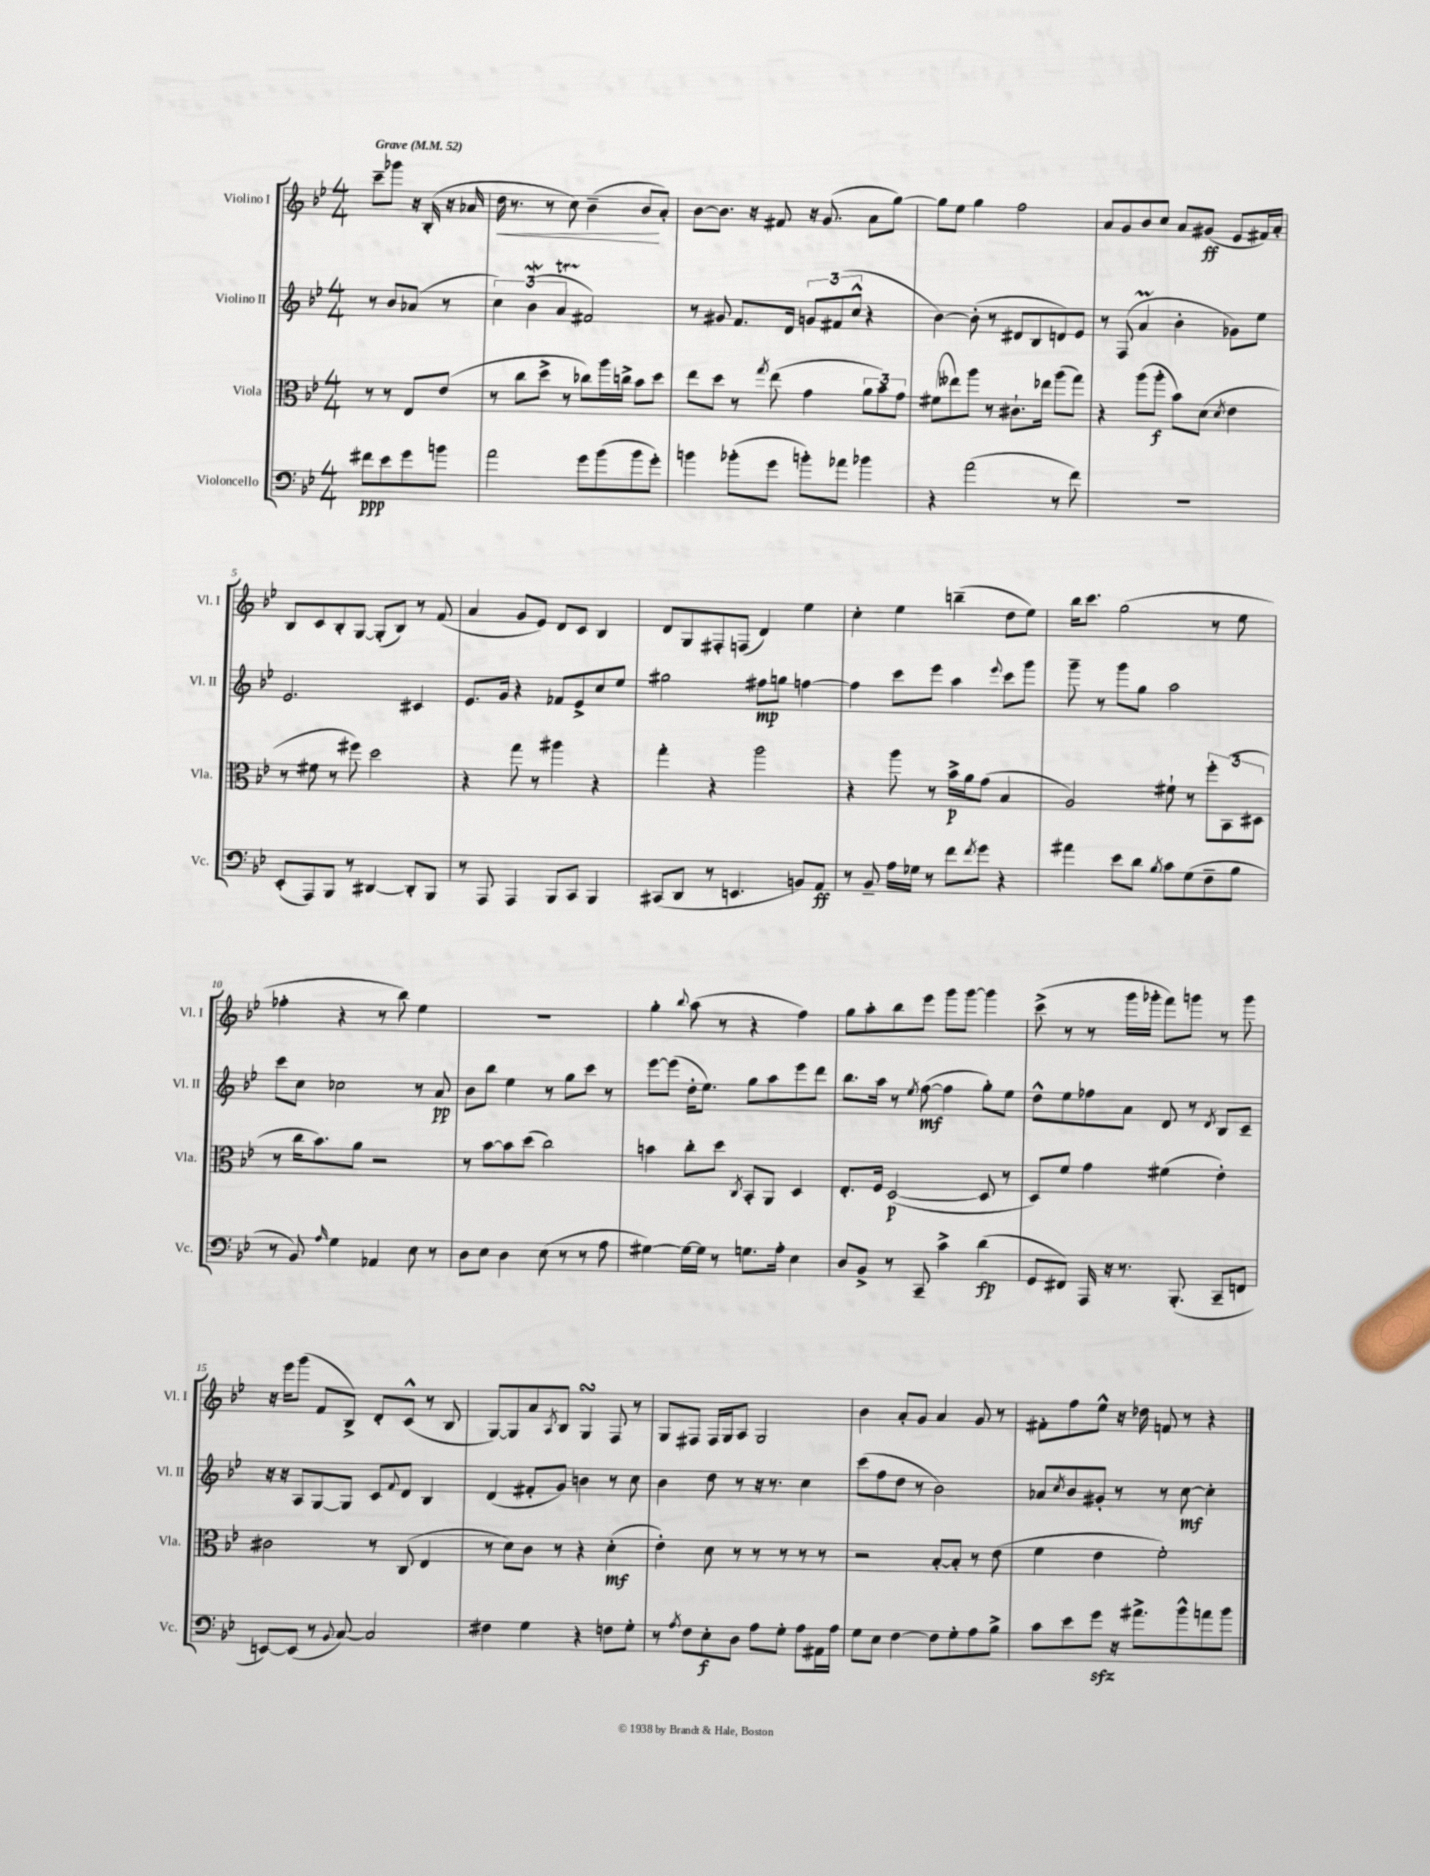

**kern	**dynam	**kern	**dynam	**kern	**dynam	**kern	**dynam
*part4	*part4	*part3	*part3	*part2	*part2	*part1	*part1
*staff4	*staff4	*staff3	*staff3	*staff2	*staff2	*staff1	*staff1
*I"Violoncello	*	*I"Viola	*	*I"Violino II	*	*I"Violino I	*
*I'Vc.	*	*I'Vla.	*	*I'Vl. II	*	*I'Vl. I	*
*clefF4	*	*clefC3	*	*clefG2	*	*clefG2	*
*k[b-e-]	*	*k[b-e-]	*	*k[b-e-]	*	*k[b-e-]	*
*M4/4	*	*M4/4	*	*M4/4	*	*M4/4	*
*MM52	*	*MM52	*	*MM52	*	*MM52	*
=	=	=	=	=	=	=	=
!	!	!	!	!	!	!LO:TX:a:B:t=Grave	!
8f#X\L	ppp	8r	.	8r	.	8ccc~\L	.
8e-\	.	8r	.	8b-/L	.	8ggg-X\J	.
8g\	.	8E-/L	.	(8a-X/J	.	16r	.
.	.	.	.	.	.	(16B-'/	.
8bn\J	.	(8e-/J	.	8r	.	16r	.
.	.	.	.	.	.	16a-X/	.
=1	=1	=1	=1	=1	=1	=1	=1
!	!	!	!	!	!	!	!LO:HP:b
2a\	.	8r	.	6cc\)	.	16dd\	<
.	.	.	.	.	.	8.r	.
.	.	8cc\L	.	.	.	.	.
.	.	.	.	(6b-w\	.	.	.
.	.	8dd^\J	.	.	.	8r	.
.	.	.	.	6at/	.	.	.
.	.	8r	.	.	.	8cc\)	.
8g\L	.	8cc-X\L)	.	2f#X/)	.	(4b-~\	.
(8b-\	.	16aa\L	.	.	.	.	.
.	.	16ccn^\JJ	.	.	.	.	.
8b-\	.	8b-\L	.	.	.	8b-/L	.
8g'\J)	.	8dd\J	.	.	.	8a'/J)	[
=2	=2	=2	=2	=2	=2	=2	=2
4bn\	.	8ee-\L	.	8r	.	[8b-\L	.
.	.	8dd\J	.	8g#X/	.	8.b-\J]	.
(8b-X'\L	.	8r	.	8.f/L	.	.	.
.	.	.	.	.	.	16r	.
.	.	8qgg/	.	.	.	.	.
8g\J	.	(8ee-\	.	.	.	8f#X/	.
.	.	.	.	16d/Jk	.	.	.
8bn'\L)	.	4g\	.	12gn/L	.	16r	.
.	.	.	.	.	.	(8.g/	.
.	.	.	.	(12f#X/	.	.	.
8a-X\J	.	.	.	.	.	.	.
.	.	.	.	12cc^^/J	.	.	.
4b-X\	.	12a\L	.	4r	.	8a\L	.
.	.	12b-\)	.	.	.	.	.
.	.	.	.	.	.	[8gg\J)	.
.	.	12g\J	.	.	.	.	.
=3	=3	=3	=3	=3	=3	=3	=3
4r	.	(8f#X\L	.	[4b-\)	.	8gg\L]	.
.	.	8ee--X\)	.	.	.	8ee-\J	.
(2a\	.	8aa\J	.	(8b-'\]	.	4gg\	.
.	.	8r	.	8r	.	.	.
.	.	8.c#X`\L	.	8d#X/L	.	2ff\	.
.	.	.	.	8B-/	.	.	.
.	.	16ee-X\Jk	.	.	.	.	.
8r	.	(8aa\L	.	8dn/)	.	.	.
8f\)	.	8gg\J)	.	8e-/J	.	.	.
=4	=4	=4	=4	=4	=4	=4	=4
1r	.	4r	.	8r	.	8a/L	.
.	.	.	.	(8F/	.	8g/	.
.	.	(8aa\L	.	4am/	.	8b-/	.
.	.	8aa'\J	f	.	.	8cc/J	.
.	.	8b-\L)	.	4b-'\	.	8a/L	.
.	.	(8d\J	.	.	.	(8g#X/J	ff
.	.	8qd/	.	.	.	.	.
.	.	4e-\	.	8g-X\L)	.	8e-/L	.
.	.	.	.	8ee-\J	.	16f#X/L)	.
.	.	.	.	.	.	16a'/JJ	.
!!LO:LB:g=z
=5	=5	=5	=5	=5	=5	=5	=5
(8EE-'/L	.	8r	.	2.e-/	.	8B-/L	.
8AAA/)	.	8f#X\	.	.	.	8c/	.
8BBB-/J	.	8r	.	.	.	8B-'/	.
8r	.	8ff#X\)	.	.	.	[8G/J	.
[4DD#X/	.	2dd\	.	.	.	(8G'/L]	.
.	.	.	.	.	.	8B-/J)	.
8DD#'/L]	.	.	.	4c#X/	.	8r	.
8BBB-/J	.	.	.	.	.	(8f/	.
=6	=6	=6	=6	=6	=6	=6	=6
8r	.	4r	.	8.e-/L	.	4a/	.
8AAA/	.	.	.	.	.	.	.
.	.	.	.	16g/Jk	.	.	.
4AAA/	.	8gg\	.	4r	.	8g/L	.
.	.	8r	.	.	.	8e-/J)	.
8BBB-/L	.	4aa#X\	.	8f-X/L	.	8d/L	.
8CC/J	.	.	.	8e-^/	.	8c/J	.
4BBB-/	.	4r	.	8cc/	.	4B-/	.
.	.	.	.	8ee-/J	.	.	.
=7	=7	=7	=7	=7	=7	=7	=7
(8CC#X/L	.	4gg'\	.	2gg#X\	.	8d/L	.
8DD/J	.	.	.	.	.	8G/	.
8r	.	4r	.	.	.	8F#X'/	.
4.EEn/	.	.	.	.	.	(8Fn/J	.
.	.	2aa\	.	8ff#X\L	mp	4d/)	.
.	.	.	.	8ggn\J	.	.	.
8BBn/L)	.	.	.	[4ffn\	.	4ee-\	.
8AA/J	ff	.	.	.	.	.	.
=8	=8	=8	=8	=8	=8	=8	=8
8r	.	4r	.	4ff\]	.	4cc'\	.
8BB-~/	.	.	.	.	.	.	.
16A\LL	.	8aa\	.	8ccc\L	.	4ee-\	.
16G-X\JJ	.	.	.	.	.	.	.
8r	.	8r	.	8eee-\J	.	.	.
8f\L	.	16b-^\LL	p	4aa\	.	(4bbn~\	.
.	.	16a\J	.	.	.	.	.
8qf/	.	.	.	.	.	.	.
8g\J	.	(8g\J	.	.	.	.	.
.	.	.	.	8qqeee-/	.	.	.
4r	.	4B-/	.	8ccc\L	.	8dd\L	.
.	.	.	.	8ggg\J	.	8ee-\J)	.
=9	=9	=9	=9	=9	=9	=9	=9
4a#X\	.	2A/)	.	8ggg~\	.	16bb-\KL	.
.	.	.	.	.	.	8.ccc\J	.
.	.	.	.	8r	.	.	.
8e-\L	.	.	.	8ggg\L	.	(2gg\	.
8d\J	.	.	.	8gg\J	.	.	.
8qB-/	.	.	.	.	.	.	.
8c\L	.	8f#X`\	.	2aa\	.	.	.
(8G\	.	8r	.	.	.	.	.
8F~\	.	12ff'\L	.	.	.	8r	.
.	.	(12BB-\	.	.	.	.	.
8B-\J	.	.	.	.	.	8ee-\	.
.	.	12D#X\J	.	.	.	.	.
!!LO:LB:g=z
=10	=10	=10	=10	=10	=10	=10	=10
8r	.	8r	.	8ccc\L	.	4ff-X'\	.
8BB-/)	.	16cc\KL	.	8cc\J	.	.	.
.	.	8.b-\)	.	.	.	.	.
16qqA/	.	.	.	.	.	.	.
4G\	.	.	.	2cc-X\	.	4r	.
.	.	8a\J	.	.	.	.	.
4AA-X/	.	2r	.	.	.	8r	.
.	.	.	.	.	.	8bb-\)	.
8E-\	.	.	.	8r	.	4ee-\	.
8r	.	.	.	8a/	pp	.	.
=11	=11	=11	=11	=11	=11	=11	=11
8D\L	.	8r	.	8b-\L	.	1r	.
8E-\J	.	[8b-\L	.	8bb-\J	.	.	.
4D\	.	8b-\]	.	4ee-\	.	.	.
.	.	(8dd\J	.	.	.	.	.
(8E-\	.	2cc\)	.	8r	.	.	.
8r	.	.	.	8gg\L	.	.	.
8r	.	.	.	8ccc\J	.	.	.
8A\	.	.	.	8r	.	.	.
=12	=12	=12	=12	=12	=12	=12	=12
[4G#X\)	.	4bn\	.	[8eee-\L	.	4gg'\	.
.	.	.	.	(8eee-\J]	.	.	.
.	.	.	.	.	.	8qqbb-/	.
16G#\LL_	.	8cc'\L	.	16dd'\KL	.	(8aa\	.
16G#\JJ]	.	.	.	8.ee-\J)	.	.	.
8r	.	8dd\J	.	.	.	8r	.
.	.	8qC/	.	.	.	.	.
8.Gn\L	.	8BB-'/L	.	8gg\L	.	4r	.
.	.	8AA/J	.	8aa\	.	.	.
16A'\Jk	.	.	.	.	.	.	.
4E-\	.	4D/	.	8eee-\	.	4ff\)	.
.	.	.	.	8ddd\J	.	.	.
=13	=13	=13	=13	=13	=13	=13	=13
8D/L	.	8.E-'/L	.	8.bb-\L	.	8gg\L	.
8BB-^/J	.	.	.	.	.	8aa'\	.
.	.	16F/Jk	.	16aa\Jk	.	.	.
8r	.	([2D/	p	8r	.	8bb-\	.
.	.	.	.	8qee-/	.	.	.
8CC~/	.	.	.	([8ff\	mf	8eee-\J	.
4c^\	.	.	.	4ff\]	.	8ggg\L	.
.	.	.	.	.	.	[8ggg\J	.
(4d\	fp	8D/]	.	8gg'\L)	.	4ggg\]	.
.	.	8r	.	8ee-\J	.	.	.
=14	=14	=14	=14	=14	=14	=14	=14
8GG/L	.	8D/L)	.	8dd^^\L	.	(8ccc^\	.
8FF#X/J)	.	8f/J	.	8ee-\	.	8r	.
16AAA/	.	4g\	.	8ff-X\	.	8r	.
16r	.	.	.	.	.	.	.
8.r	.	.	.	8a\J	.	16ggg\LL	.
.	.	.	.	.	.	16ggg-X'\JJ	.
.	.	(4f#X\	.	8d/	.	8fff\L)	.
(8.BBB-'/	.	.	.	.	.	.	.
.	.	.	.	8r	.	8gggn\J	.
.	.	.	.	8qd/	.	.	.
8CC~/L	.	4e-'\)	.	8B-/L	.	8r	.
8FFn/J	.	.	.	8c~/J	.	8ggg\	.
!!LO:LB:g=z
=15	=15	=15	=15	=15	=15	=15	=15
[8EEn/L)	.	2c#X\	.	16r	.	16r	.
.	.	.	.	16r	.	16eee-\KL	.
(8EE/J]	.	.	.	8A/L	.	(8ggg\J	.
8r	.	.	.	[8G/	.	8f/L	.
8qqBB-/	.	.	.	.	.	.	.
[8C/)	.	.	.	8G/J]	.	8B-^/J)	.
2C/]	.	8r	.	8c/L	.	8d'/L	.
.	.	.	.	8qqf/	.	.	.
.	.	(8C/	.	8d/J	.	(8c^^/J	.
.	.	4E-/	.	4B-/	.	8r	.
.	.	.	.	.	.	8B-/	.
=16	=16	=16	=16	=16	=16	=16	=16
4F#X\	.	8r	.	(4d/	.	[8G/L)	.
.	.	8d\L)	.	.	.	8G/]	.
4G\	.	8c\J	.	8f#X'/L	.	8a/	.
.	.	.	.	.	.	8qA/	.
.	.	8r	.	8g/J)	.	8B-/J	.
4r	.	4r	.	4bn\	.	4GsSSS/	.
8Fn\L	.	(4d'\	mf	8r	.	8F/	.
8G'\J	.	.	.	8cc\	.	8r	.
=17	=17	=17	=17	=17	=17	=17	=17
8r	.	4e-'\)	.	4b-\	.	8G/L	.
8qA/	.	.	.	.	.	.	.
8F\L	.	.	.	.	.	8F#X/J	.
8E-'\	f	8d\	.	8dd\	.	16F#/LL	.
.	.	.	.	.	.	16G/J	.
8D\J	.	8r	.	8r	.	8A/J	.
8A\L	.	8r	.	16r	.	2G/	.
.	.	.	.	8.r	.	.	.
8G'\J	.	8r	.	.	.	.	.
8A\L	.	8r	.	4cc\	.	.	.
16AA#X\L	.	8r	.	.	.	.	.
16A\JJ	.	.	.	.	.	.	.
=18	=18	=18	=18	=18	=18	=18	=18
8G\L	.	2r	.	(8ccc\L	.	4b-\	.
8E-\J	.	.	.	8ff\	.	.	.
[4F\	.	.	.	8dd\J	.	8a'/L	.
.	.	.	.	8r	.	8g/J	.
8F\L]	.	[8B-'/L	.	2b-\)	.	4a/	.
8G'\	.	8B-'/J]	.	.	.	.	.
8A\	.	8r	.	.	.	8g/	.
8B-^\J	.	(8e-\	.	.	.	8r	.
=19	=19	=19	=19	=19	=19	=19	=19
8c\L	.	4f\	.	8a-X/L	.	8f#X'\L	.
.	.	.	.	8qcc/	.	.	.
8e-\	.	.	.	8b-/	.	8ff\	.
8gzz\J	.	4e-\	.	8g#X'/J	.	8ee-^^\J	.
16r	.	.	.	8r	.	16r	.
8.a#X^\L	.	.	.	.	.	16dd-X\	.
.	.	2f'\)	.	8r	.	8fn/	.
8b-^^\	.	.	.	[8cc\	mf	8r	.
8an\	.	.	.	4cc'\]	.	4r	.
8b-\J	.	.	.	.	.	.	.
==	==	==	==	==	==	==	==
*-	*-	*-	*-	*-	*-	*-	*-
